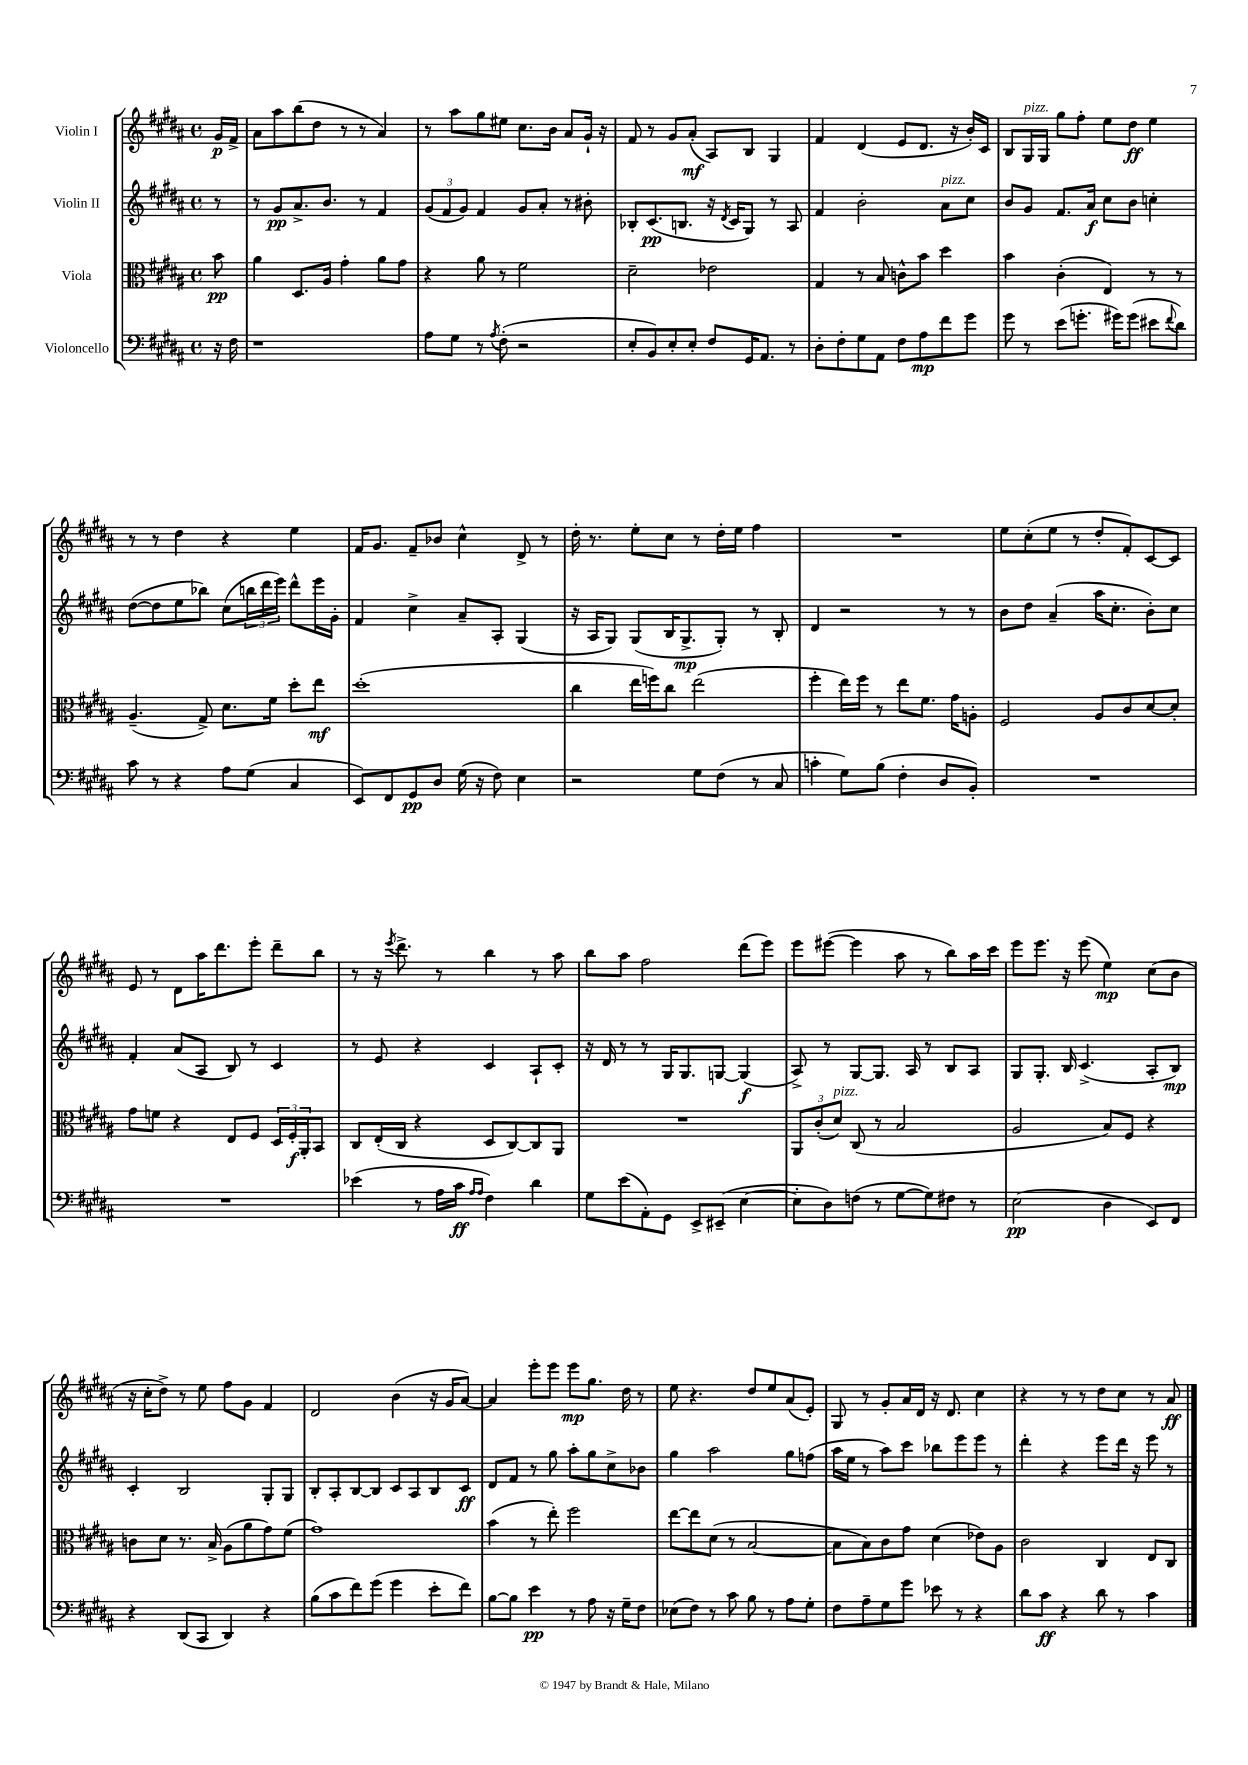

**kern	**dynam	**kern	**dynam	**kern	**dynam	**kern	**dynam
*part4	*part4	*part3	*part3	*part2	*part2	*part1	*part1
*staff4	*staff4	*staff3	*staff3	*staff2	*staff2	*staff1	*staff1
*I"Violoncello	*	*I"Viola	*	*I"Violin II	*	*I"Violin I	*
*clefF4	*	*clefC3	*	*clefG2	*	*clefG2	*
*k[f#c#g#d#a#]	*	*k[f#c#g#d#a#]	*	*k[f#c#g#d#a#]	*	*k[f#c#g#d#a#]	*
*M4/4	*	*M4/4	*	*M4/4	*	*M4/4	*
*met(c)	*	*met(c)	*	*met(c)	*	*met(c)	*
=	=	=	=	=	=	=	=
16r	.	8b\	pp	8r	.	16g#/LL	p
16F#\	.	.	.	.	.	16f#^/JJ	.
=1	=1	=1	=1	=1	=1	=1	=1
1r	.	4a#\	.	8r	.	8a#\L	.
.	.	.	.	8g#/L	pp	8aa#\	.
.	.	8.D#/L	.	8.a#^/	.	(8bb\	.
.	.	.	.	.	.	8dd#\J	.
.	.	16A#/Jk	.	8.b/J	.	.	.
.	.	4g#'\	.	.	.	8r	.
.	.	.	.	8r	.	8r	.
.	.	8a#\L	.	4f#/	.	4a#/)	.
.	.	8g#\J	.	.	.	.	.
=2	=2	=2	=2	=2	=2	=2	=2
8A#\L	.	4r	.	(12g#/L	.	8r	.
.	.	.	.	12f#/	.	.	.
8G#\J	.	.	.	.	.	8aa#\L	.
.	.	.	.	12g#/J)	.	.	.
8r	.	8a#\	.	4f#/	.	8gg#\	.
8qA#/	.	.	.	.	.	.	.
(8F#'\	.	8r	.	.	.	8ee#X\J	.
2r	.	2f#\	.	8g#/L	.	8.cc#\L	.
.	.	.	.	8a#'/J	.	.	.
.	.	.	.	.	.	16b\Jk	.
.	.	.	.	8r	.	8a#/L	.
.	.	.	.	8b#X'\	.	16g#`/Jk	.
.	.	.	.	.	.	16r	.
=3	=3	=3	=3	=3	=3	=3	=3
8E'/L	.	2d#~\	.	8B-X'/L	.	8f#/	.
8BB/)	.	.	.	(8.c#/	pp	8r	.
8E'/	.	.	.	.	.	8g#/L	.
.	.	.	.	8.Bn/J	.	.	.
8E'/J	.	.	.	.	.	(8a#'/J	mf
8F#/L	.	2e-X\	.	16r	.	8A#/L)	.
.	.	.	.	8qd#/	.	.	.
.	.	.	.	16c#/KL	.	.	.
16GG#/K	.	.	.	8G#/J)	.	8B/J	.
8.AA#/J	.	.	.	.	.	.	.
.	.	.	.	8r	.	4G#/	.
8r	.	.	.	8A#/	.	.	.
=4	=4	=4	=4	=4	=4	=4	=4
8D#'\L	.	4G#/	.	4f#/	.	4f#/	.
8F#'\	.	.	.	.	.	.	.
8G#\	.	8r	.	2b'\	.	(4d#/	.
8AA#\J	.	8B/	.	.	.	.	.
8F#\L	.	8cn^^\L	.	.	.	8e/L	.
8A#\	mp	8b\J	.	.	.	8.d#/J	.
!	!	!	!	!LO:TX:a:i:t=pizz.	!	!	!
8f#\	.	4dd#\	.	8a#\L	.	.	.
.	.	.	.	.	.	16r	.
8g#\J	.	.	.	8cc#\J	.	16b'/LL)	.
.	.	.	.	.	.	16c#/JJ	.
=5	=5	=5	=5	=5	=5	=5	=5
8g#\	.	4b\	.	8b/L	.	8B/L	.
!	!	!	!	!	!	!LO:TX:a:i:t=pizz.	!
8r	.	.	.	8g#/J	.	16G#/L	.
.	.	.	.	.	.	16G#/JJ	.
(8e\L	.	(4c#'\	.	8.f#/L	.	8gg#\L	.
8.gn'\J	.	.	.	.	.	8ff#'\J	.
.	.	.	.	16a#/Jk	f	.	.
.	.	4E/)	.	8cc#\L	.	8ee\L	.
16g#X\KL)	.	.	.	.	.	.	.
(8g#\J	.	.	.	8b\J	.	8dd#\J	ff
8e#X\L	.	8r	.	4ccn'\	.	4ee\	.
8qqf#/	.	.	.	.	.	.	.
8d#\J)	.	8r	.	.	.	.	.
!!LO:LB:g=z
=6	=6	=6	=6	=6	=6	=6	=6
8c#\	.	(4.A#~/	.	([8dd#\L	.	8r	.
8r	.	.	.	8dd#\]	.	8r	.
4r	.	.	.	8ee\	.	4dd#\	.
.	.	8G#^/)	.	8bb-X\J)	.	.	.
8A#\L	.	8.d#\L	.	(8cc#\L	.	4r	.
(8G#\J	.	.	.	24bbn\L	.	.	.
.	.	.	.	24ddd#\	.	.	.
.	.	16f#\Jk	.	.	.	.	.
.	.	.	.	24eee\JJ)	.	.	.
4C#/	.	8dd#'\L	.	8ddd#^^\L	.	4ee\	.
.	.	8ee\J	mf	16eee\L	.	.	.
.	.	.	.	16g#'\JJ	.	.	.
=7	=7	=7	=7	=7	=7	=7	=7
8EE/L)	.	(1dd#'	.	4f#/	.	16f#/KL	.
.	.	.	.	.	.	8.g#/J	.
8FF#/	.	.	.	.	.	.	.
8GG#/	pp	.	.	4cc#^\	.	8f#~/L	.
8D#/J	.	.	.	.	.	8b-X/J	.
(16G#\	.	.	.	8a#~/L	.	4cc#^^\	.
16r	.	.	.	.	.	.	.
8F#\)	.	.	.	8A#'/J	.	.	.
4E\	.	.	.	(4G#/	.	8d#^/	.
.	.	.	.	.	.	8r	.
=8	=8	=8	=8	=8	=8	=8	=8
2r	.	4cc#\	.	16r	.	16dd#'\	.
.	.	.	.	16A#/KL	.	8.r	.
.	.	.	.	8G#/J)	.	.	.
.	.	16ee\LL	.	(8G#/L	.	8ee'\L	.
.	.	16ffn\J)	.	.	.	.	.
.	.	8cc#\J	.	16B/K	.	8cc#\J	.
.	.	.	.	8.G#^/	mp	.	.
8G#\L	.	(2ee\	.	.	.	8r	.
(8F#\J	.	.	.	8G#'/J)	.	16dd#'\LL	.
.	.	.	.	.	.	16ee\JJ	.
8r	.	.	.	8r	.	4ff#\	.
8C#/	.	.	.	8B'/	.	.	.
=9	=9	=9	=9	=9	=9	=9	=9
4cn'\	.	4ff#'\	.	4d#/	.	1r	.
8G#\L)	.	16ee\LL)	.	2r	.	.	.
.	.	16ff#\JJ	.	.	.	.	.
(8B\J	.	8r	.	.	.	.	.
4F#'\	.	8ee\L	.	.	.	.	.
.	.	8.f#\J	.	.	.	.	.
8D#/L	.	.	.	8r	.	.	.
.	.	16g#\KL	.	.	.	.	.
8BB'/J)	.	8An'\J	.	8r	.	.	.
=10	=10	=10	=10	=10	=10	=10	=10
1r	.	2F#/	.	8b\L	.	8ee\L	.
.	.	.	.	8dd#\J	.	(8cc#'\	.
.	.	.	.	(4a#~/	.	8ee\J	.
.	.	.	.	.	.	8r	.
.	.	8A#/L	.	16aa#\KL	.	8dd#'/L	.
.	.	.	.	8.cc#'\J	.	.	.
.	.	8c#/	.	.	.	8f#'/)	.
.	.	[8d#/	.	8b'\L)	.	[8c#/	.
.	.	8d#'/J]	.	8cc#\J	.	8c#/J]	.
!!LO:LB:g=z
=11	=11	=11	=11	=11	=11	=11	=11
1r	.	8g#\L	.	4f#'/	.	8e/	.
.	.	8fn\J	.	.	.	8r	.
.	.	4r	.	(8a#/L	.	8d#\L	.
.	.	.	.	8A#/J	.	16aa#\K	.
.	.	.	.	.	.	8.ddd#\	.
.	.	8E/L	.	8B/)	.	.	.
.	.	8F#/J	.	8r	.	8eee'\J	.
.	.	24D#/LL	.	4c#/	.	8ddd#~\L	.
.	.	24F#'/	f	.	.	.	.
.	.	24AA#'/J	.	.	.	.	.
.	.	8BB/J	.	.	.	8bb\J	.
=12	=12	=12	=12	=12	=12	=12	=12
(4e-X\	.	8C#/L	.	8r	.	8r	.
.	.	(16E'/L	.	8e/	.	16r	.
.	.	.	.	.	.	8qeee/	.
.	.	16C#/JJ	.	.	.	8.ddd#^\	.
8r	.	4r	.	4r	.	.	.
16A#\LL	.	.	.	.	.	8r	.
16c#\JJ	ff	.	.	.	.	.	.
16qqA#/LL	.	.	.	.	.	.	.
16qqA#/JJ	.	.	.	.	.	.	.
4F#\)	.	8D#/L	.	4c#/	.	4bb\	.
.	.	[8C#/)	.	.	.	.	.
4d#\	.	8C#/]	.	8A#`/L	.	8r	.
.	.	8AA#/J	.	8c#'/J	.	8aa#\	.
=13	=13	=13	=13	=13	=13	=13	=13
8G#\L	.	1r	.	16r	.	8bb\L	.
.	.	.	.	16d#/	.	.	.
(8e\	.	.	.	8r	.	8aa#\J	.
8AA#'\)	.	.	.	8r	.	2ff#\	.
8GG#\J	.	.	.	16G#/KL	.	.	.
.	.	.	.	8.G#/	.	.	.
8EE^/L	.	.	.	.	.	.	.
(8EE#X~/J	.	.	.	[8Gn/J	.	.	.
[4E\	.	.	.	(4G/]	f	(8ddd#\L	.
.	.	.	.	.	.	8eee\J)	.
=14	=14	=14	=14	=14	=14	=14	=14
8E'\L]	.	12AA#/L	.	8A#^/)	.	8eee\L	.
.	.	(12c#'/	.	.	.	.	.
8D#\)	.	.	.	8r	.	([8eee#X\J	.
!	!	!LO:TX:a:i:t=pizz.	!	!	!	!	!
.	.	12d#/J)	.	.	.	.	.
(8Fn\J	.	(8C#/	.	[8G#/L	.	4eee#\]	.
8r	.	8r	.	8.G#/J]	.	.	.
[8G#\L	.	2B/	.	.	.	8aa#\	.
.	.	.	.	16A#/	.	.	.
8G#\])	.	.	.	8r	.	8r	.
8F#X\J	.	.	.	8B/L	.	8bb\L)	.
8r	.	.	.	8A#/J	.	16aa#\L	.
.	.	.	.	.	.	16ccc#\JJ	.
=15	=15	=15	=15	=15	=15	=15	=15
(2E\	pp	2A#/	.	8G#/L	.	8eee\L	.
.	.	.	.	8.G#'/J	.	8.eee\J	.
.	.	.	.	16B/	.	16r	.
.	.	.	.	(4.c#^/	.	(8eee\	.
4D#\	.	8B/L)	.	.	.	4ee\)	mp
.	.	8F#/J	.	.	.	.	.
8EE/L)	.	4r	.	8A#'/L	.	(8cc#\L	.
8FF#/J	.	.	.	8B/J)	mp	8b\J	.
!!LO:LB:g=z
=16	=16	=16	=16	=16	=16	=16	=16
4r	.	8cn\L	.	4c#'/	.	16r	.
.	.	.	.	.	.	16cc#'\KL	.
.	.	8d#\J	.	.	.	8dd#^\J)	.
(8DD#/L	.	8.r	.	2B/	.	8r	.
8CC#/J	.	.	.	.	.	8ee\	.
.	.	16B^/	.	.	.	.	.
4DD#/)	.	(8A#\L	.	.	.	8ff#\L	.
.	.	8a#\	.	.	.	8g#\J	.
4r	.	8g#\)	.	8G#'/L	.	4f#/	.
.	.	(8f#\J	.	8G#/J	.	.	.
=17	=17	=17	=17	=17	=17	=17	=17
(8B\L	.	1g#)	.	8B'/L	.	2d#/	.
8c#\	.	.	.	8A#'/	.	.	.
8f#\)	.	.	.	[8B/	.	.	.
(8g#\J	.	.	.	8B/J]	.	.	.
4g#\	.	.	.	8c#/L	.	(4b\	.
.	.	.	.	8A#/	.	.	.
8e'\L	.	.	.	8B/	.	16r	.
.	.	.	.	.	.	16g#/KL	.
8f#\J)	.	.	.	8c#/J	ff	[8a#/J)	.
=18	=18	=18	=18	=18	=18	=18	=18
[8B\L	.	(4b\	.	8d#/L	.	4a#/]	.
8B\J]	.	.	.	8f#/J	.	.	.
4e\	pp	8r	.	8r	.	8eee'\L	.
.	.	8ee'\)	.	8gg#\	.	8eee\J	.
8r	.	2ff#\	.	8aa#'\L	.	8eee\L	mp
8A#\	.	.	.	8gg#\	.	8.gg#\J	.
16r	.	.	.	8cc#^\	.	.	.
16G#~\KL	.	.	.	.	.	16dd#\	.
8F#\J	.	.	.	8b-X\J	.	8r	.
=19	=19	=19	=19	=19	=19	=19	=19
(8E-X\L	.	[8ee\L	.	4gg#\	.	8ee\	.
8F#\J)	.	8ee\]	.	.	.	4.r	.
8r	.	(8d#\J	.	2aa#\	.	.	.
8c#\	.	8r	.	.	.	.	.
8B\	.	[2B/	.	.	.	8dd#/L	.
8r	.	.	.	.	.	8ee/	.
8A#\L	.	.	.	8gg#\L	.	(8a#/	.
8G#'\J	.	.	.	(8ffn\J	.	8e'/J)	.
=20	=20	=20	=20	=20	=20	=20	=20
8F#\L	.	8B\L]	.	16aa#\LL	.	8G#/	.
.	.	.	.	16ee\JJ	.	.	.
8A#~\	.	8B\)	.	8r	.	8r	.
8G#\	.	8c#\	.	8aa#\L)	.	8g#'/L	.
8g#\J	.	8g#\J	.	8ccc#\J	.	16a#/L	.
.	.	.	.	.	.	16d#/JJ	.
8e-X\	.	(4d#\	.	8bb-X\L	.	16r	.
.	.	.	.	.	.	8.d#/	.
8r	.	.	.	8eee\	.	.	.
4r	.	8e-X\L)	.	8eee\J	.	4cc#\	.
.	.	8A#\J	.	8r	.	.	.
=21	=21	=21	=21	=21	=21	=21	=21
8d#\L	.	2c#\	.	4ddd#'\	.	4r	.
8c#\J	ff	.	.	.	.	.	.
4r	.	.	.	4r	.	8r	.
.	.	.	.	.	.	8r	.
8d#\	.	4C#/	.	8eee\L	.	8dd#\L	.
8r	.	.	.	16ddd#\Jk	.	8cc#\J	.
.	.	.	.	16r	.	.	.
4c#\	.	8E/L	.	8eee\	.	8r	.
.	.	8C#/J	.	8r	.	8a#/	ff
==	==	==	==	==	==	==	==
*-	*-	*-	*-	*-	*-	*-	*-
